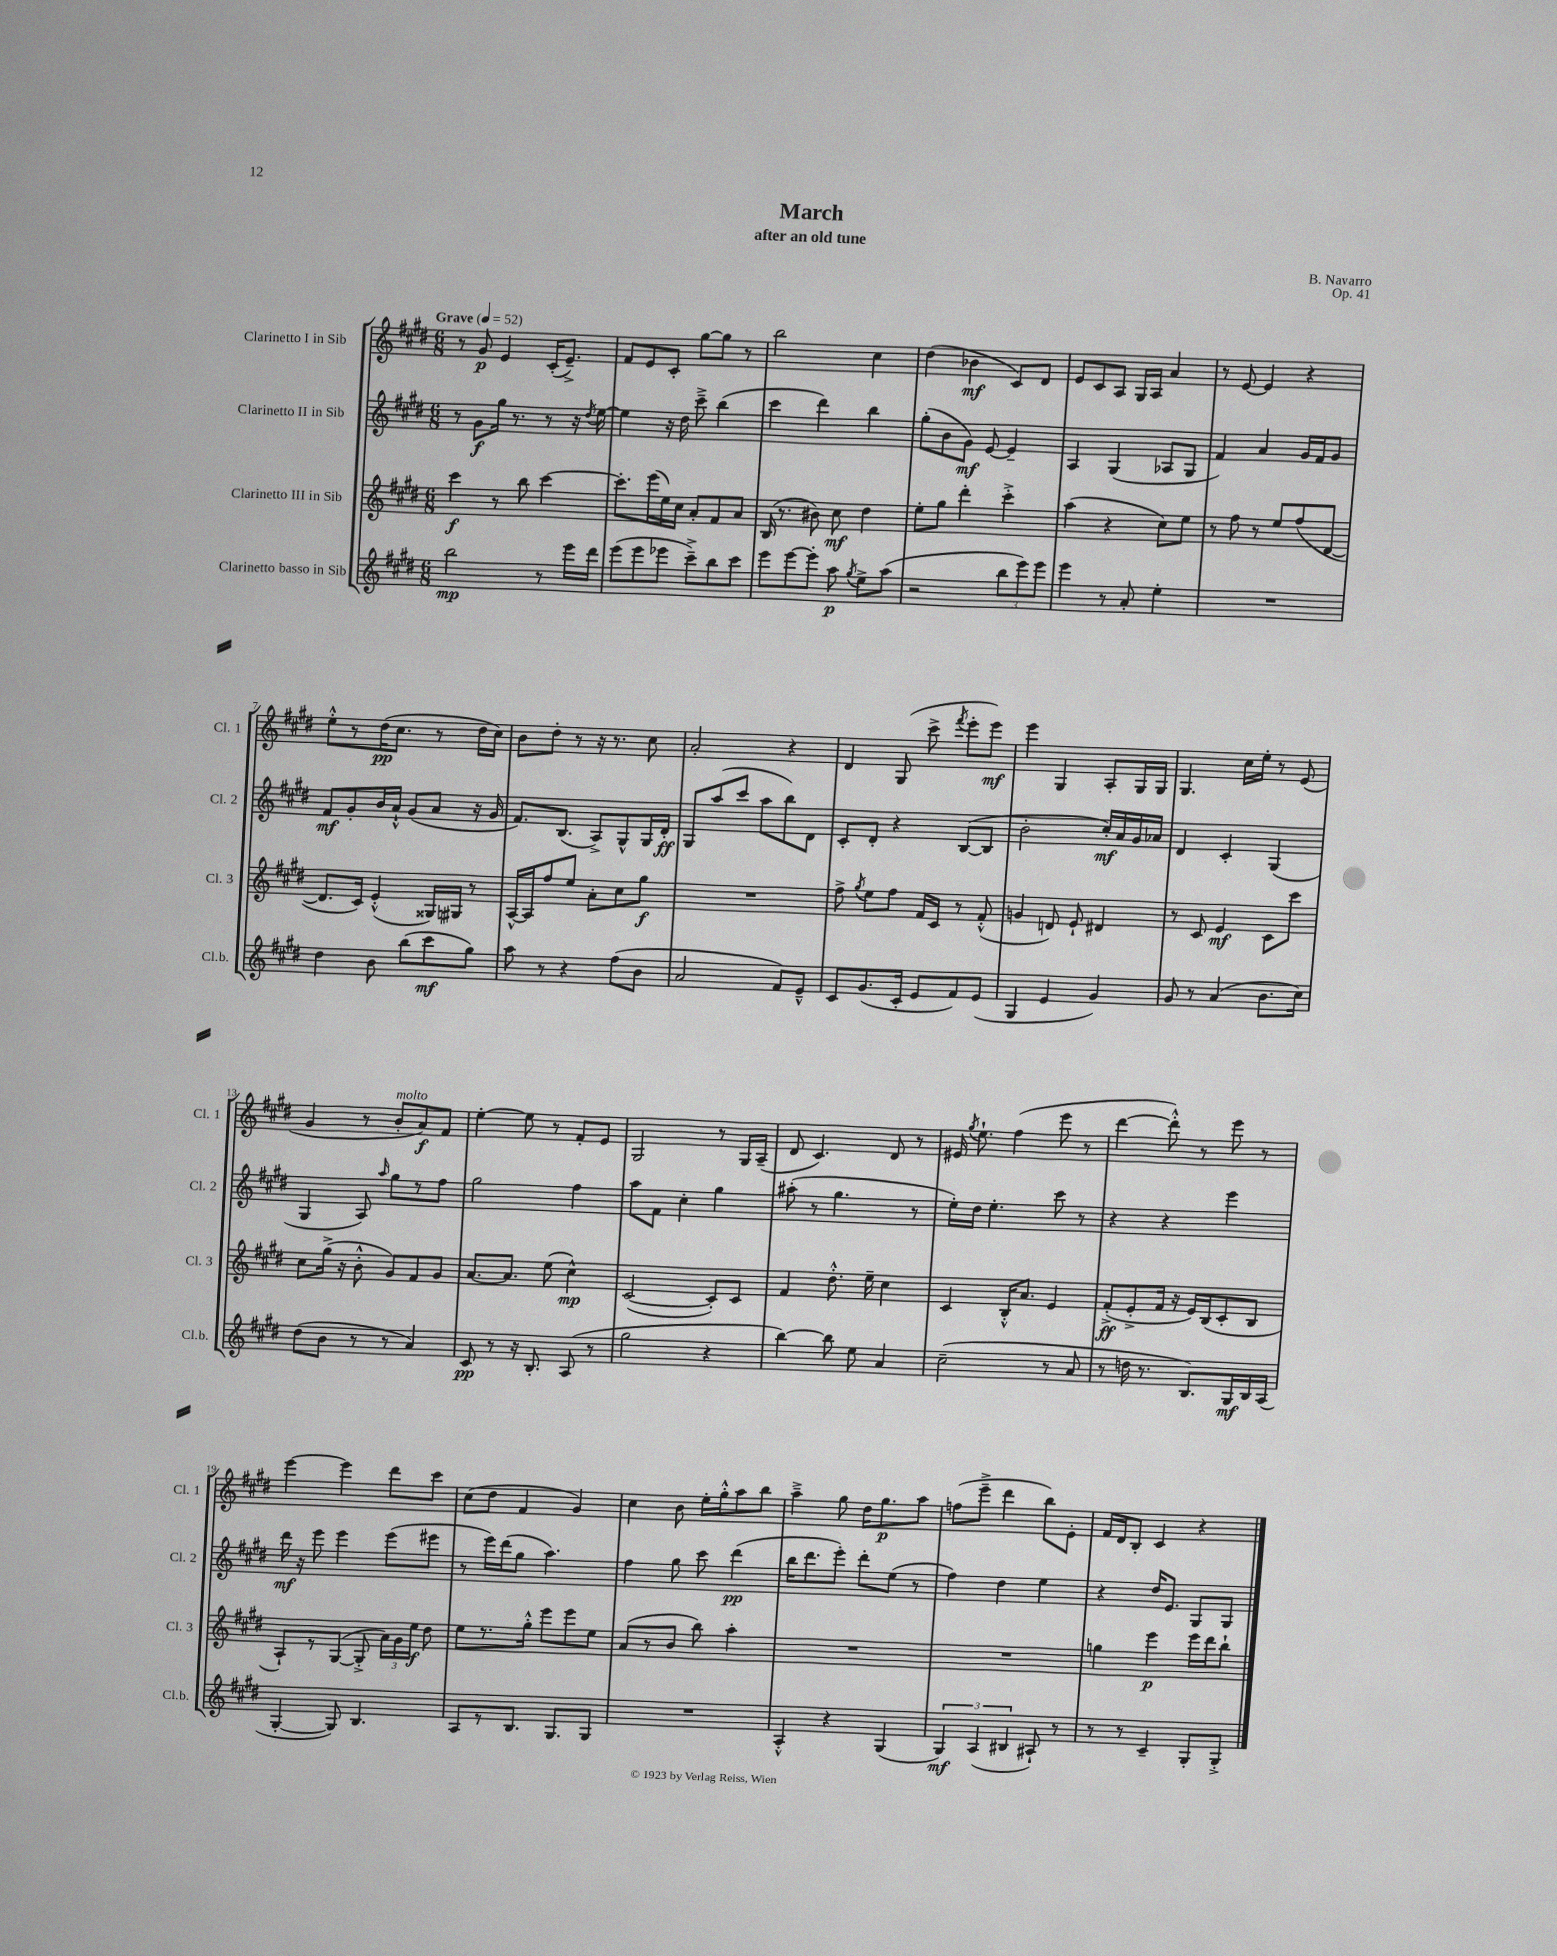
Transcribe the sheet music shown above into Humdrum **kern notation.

**kern	**kern	**kern	**kern
*staff4	*staff3	*staff2	*staff1
*clefG2	*clefG2	*clefG2	*clefG2
*k[f#c#g#d#]	*k[f#c#g#d#]	*k[f#c#g#d#]	*k[f#c#g#d#]
*M6/8	*M6/8	*M6/8	*M6/8
*MM52	*MM52	*MM52	*MM52
2bb\	4ccc#\	8r	8r
.	.	8g#\L	8g#/
.	8r	16gg#\Jk	4e/
.	.	8.r	.
.	8bb\	.	.
8r	[4ccc#\	8r	(16c#'/LK
.	.	.	8.e~^/J)
16eee\LL	.	16r	.
.	.	8qdd#/	.
16ddd#\JJ	.	[16ee\	.
=	=	=	=
(8eee\L	8.ccc#'\]L	4ee\]	8f#/L
8eee\	.	.	8e/
.	(16eee\L	.	.
8eee-\J	16ee\)	16r	8c#'/J
.	16cc#\JJ	16dd#\	.
8ccc#~^\L)	8a'/L	8ccc#~^\	[8gg#\L
8bb\	8f#/	(4bb\	8gg#\]J
8ccc#\J	8a/J	.	8r
=	=	=	=
8eee\L	(16B/	4ccc#\	2bb\
.	8.r	.	.
[8eee\	.	.	.
8eee'\]J	8b#\)	4ddd#\)	.
8aa\	8cc#\	.	.
8qgg#/	.	.	.
8ee^\L	4dd#\	4bb\	4cc#\
(8aa\J	.	.	.
=	=	=	=
2r	8ee'\L	(8gg#'\L	(4dd#\
.	8gg#\J	8b\	.
.	4ddd#'\	8g#\J)	4b-\
.	.	[8e/	.
12bb\L	4ccc#'^\	4e~/]	8c#/L)
12eee\)	.	.	.
.	.	.	8d#/J
12eee\J	.	.	.
=	=	=	=
4eee\	(4aa\	4A/	8e/L
.	.	.	8c#/
8r	4r	(4G#/	8A/J
8a'/	.	.	16G#/LL
.	.	.	16A/JJ
4ee'\	8cc#\L)	8A-/L	4a/
.	8ee\J	8G#/J	.
=	=	=	=
2.r	8r	4f#/)	8r
.	8ff#\	.	[8e/
.	8r	4a/	4e/]
.	8ee/L	.	.
.	(8ff#/	16g#/LL	4r
.	.	16f#/J	.
.	[8d#/J	8g#/J	.
=	=	=	=
4dd#\	8.d#/]L	8f#/L	8ee'^^\L
.	.	8g#'/	8r
.	16c#/Jk)	.	.
8b\	(4e'^^/	16b/L	(16dd#\K
.	.	16a`^^/JJ	8.cc#\J
(8bb\L	.	(8g#/L	.
8ccc#\	16G##/LL)	8a/J	8r
.	16G#/JJ	.	.
8gg#\J)	8r	16r	16dd#\LL
.	.	16g#/	16cc#\JJ)
=	=	=	=
8aa\	[16A^^/LL	8.f#/L)	8b\L
.	16A/]J	.	.
8r	8ff#/	.	8dd#'\J
.	.	(8.B/J	.
4r	8ee/J	.	8r
.	8a'\L	8A^/L)	16r
.	.	.	8.r
(8ff#\L	8cc#\	8G#^^/	.
8b\J	8gg#\J	16G#/L	8cc#\
.	.	16d#'/JJ	.
=	=	=	=
2a/	2.r	8G#/L	2a'/
.	.	(8aa/	.
.	.	8ccc#/J	.
.	.	8aa\L	.
8f#/L)	.	8bb\)	4r
8e~^^/J	.	8d#\J	.
=	=	=	=
8c#/L	8ff#^\	8c#'/L	4d#/
.	8qgg#/	.	.
(8.g#/	8ee\L	8d#'/J	.
.	8ff#\J	4r	(8G#/
16c#'/Jk	.	.	.
8e/L	16f#/LL	.	8ccc#^\
.	16c#/JJ	.	.
.	.	.	8qfff#/
8f#/)	8r	([8B/L	8eee'\L
(8e/J	(8f#'^^/	8B/]J	8eee\J)
=	=	=	=
4G#/	4g/	2b'\	4eee\
4e/	8d/)	.	4G#/
.	8e`/	.	.
4g#/)	4d#/	16cc#'/LL)	8A'/L
.	.	16a/	.
.	.	16g#/	16G#/L
.	.	16a-/JJ	16G#/JJ
=	=	=	=
8g#/	8r	4d#/	4.G#/
8r	8c#/	.	.
(4a/	4e/	4c#'/	.
.	.	.	16cc#\LL
.	.	.	16ee'\JJ
8.b\L	8c#\L	(4G#/	8r
.	8ccc#\J	.	(8e/
16cc#\Jk)	.	.	.
=	=	=	=
(8dd#\L	8cc#\L	4G#/	4g#/
8b\J	(16gg#^\Jk	.	.
.	16r	.	.
8r	8b'^^\	8A/)	8r
.	.	16qqaa/	.
8r	8g#/L)	8gg#\L	8b'/L
4a/)	8f#/	8r	8a/)
.	8g#/J	8ff#\J	8f#/J
=	=	=	=
8c#/	[8.a/L	2gg#\	[4ee'\
8r	.	.	.
.	8.a/]J	.	.
16r	.	.	8ee\]
8.B'/	.	.	.
.	(8ee\	.	8r
(8A/	4cc#^^\)	4ff#\	8f#'/L
8r	.	.	8e/J
=	=	=	=
2gg#\	([2c#/	8aa\L	2G#/
.	.	8f#\J	.
.	.	4cc#'\	.
4r	8c#'/]L)	4gg#\	8r
.	8c#/J	.	16G#/LL
.	.	.	(16A~/JJ
=	=	=	=
[4bb\)	4f#/	(8aa#'\	8d#/
.	.	8r	4.c#/)
8bb\]	8.dd#'^^\	4.gg#\	.
8ee\	.	.	.
.	16ee~\	.	.
4a/	4cc#\	.	8d#/
.	.	8r	8r
=	=	=	=
(2cc#~\	4c#/	16ee'\LL)	16e#/
.	.	.	8qgg#/
.	.	16dd#\JJ	8.ee`\
.	.	4.ee'\	.
.	16B'^^/LK	.	(4ff#\
.	8.a/J	.	.
8r	4e/	8ccc#\	8eee\
8a/	.	8r	8r
=	=	=	=
8r	(8f#'^/L	4r	[4ddd#\
16dd\	8e'^/	.	.
8.r	.	.	.
.	16f#/Jk	4r	8ddd#'^^\])
.	16r	.	.
8.B/L)	16e/LL)	.	8r
.	(16B/J	.	.
.	8c#'/	4eee\	8eee\
16G#/L	.	.	.
16B/	8B/J	.	8r
(16A/JJ	.	.	.
=	=	=	=
[4G#'/	8A`/L)	16ddd#\	[4eee\
.	.	16r	.
.	8r	8eee\	.
8G#/])	([8G#/J	4eee\	4eee\]
4.B/	8G#'^/]	.	.
.	24a\LL)	(8eee\L	8ddd#\L
.	24g#\	.	.
.	24ee\JJ	.	.
.	8dd#\	8eee#\J	8ccc#\J
=	=	=	=
8A/L	8ee\L	8r	(8cc#\L
8r	8.r	16eee\LL)	8dd#\J
.	.	(16ddd#\J	.
8.B/J	.	8gg#\J	4f#/
.	16gg#'^^\Jk	.	.
.	8eee\L	4.aa\)	.
8.G#/L	.	.	.
.	8eee\	.	4g#/)
8G#/J	8ee\J	.	.
=	=	=	=
2.r	(8a/L	4ff#\	4cc#\
.	8r	.	.
.	8b/J	8gg#\	8b\
.	8bb\)	8ccc#\	16ee'\LL
.	.	.	16gg#'^^\J
.	4aa'\	(4ddd#\	8aa\
.	.	.	8bb\J
=	=	=	=
4A'^^/	2.r	16bb\LK	4aa~^\
.	.	8.ddd#\	.
4r	.	8eee'\J)	8gg#\
.	.	8ddd#'\L	16dd#\LK
.	.	.	8.gg#\
(4G#/	.	(8ee\J	.
.	.	8r	8aa\J
=	=	=	=
6G#/)	2.r	4ff#\)	(8ff\L
.	.	.	8eee~^\J
(6A/	.	.	.
.	.	4dd#\	4ddd#\
6B#/	.	.	.
8A#`/)	.	4ee\	8bb\L)
8r	.	.	8e'\J
=	=	=	=
8r	4gg\	4r	16f#/LL
.	.	.	16d#/J
8r	.	.	8B'/J
4c#~/	4eee\	16dd#/LK	4c#/
.	.	8.e/J	.
8G#'/L	16eee\LL	8G#/L	4r
.	16ddd#\J	.	.
8G#'^/J	8bb`\J	8G#/J	.
==	==	==	==
*-	*-	*-	*-
